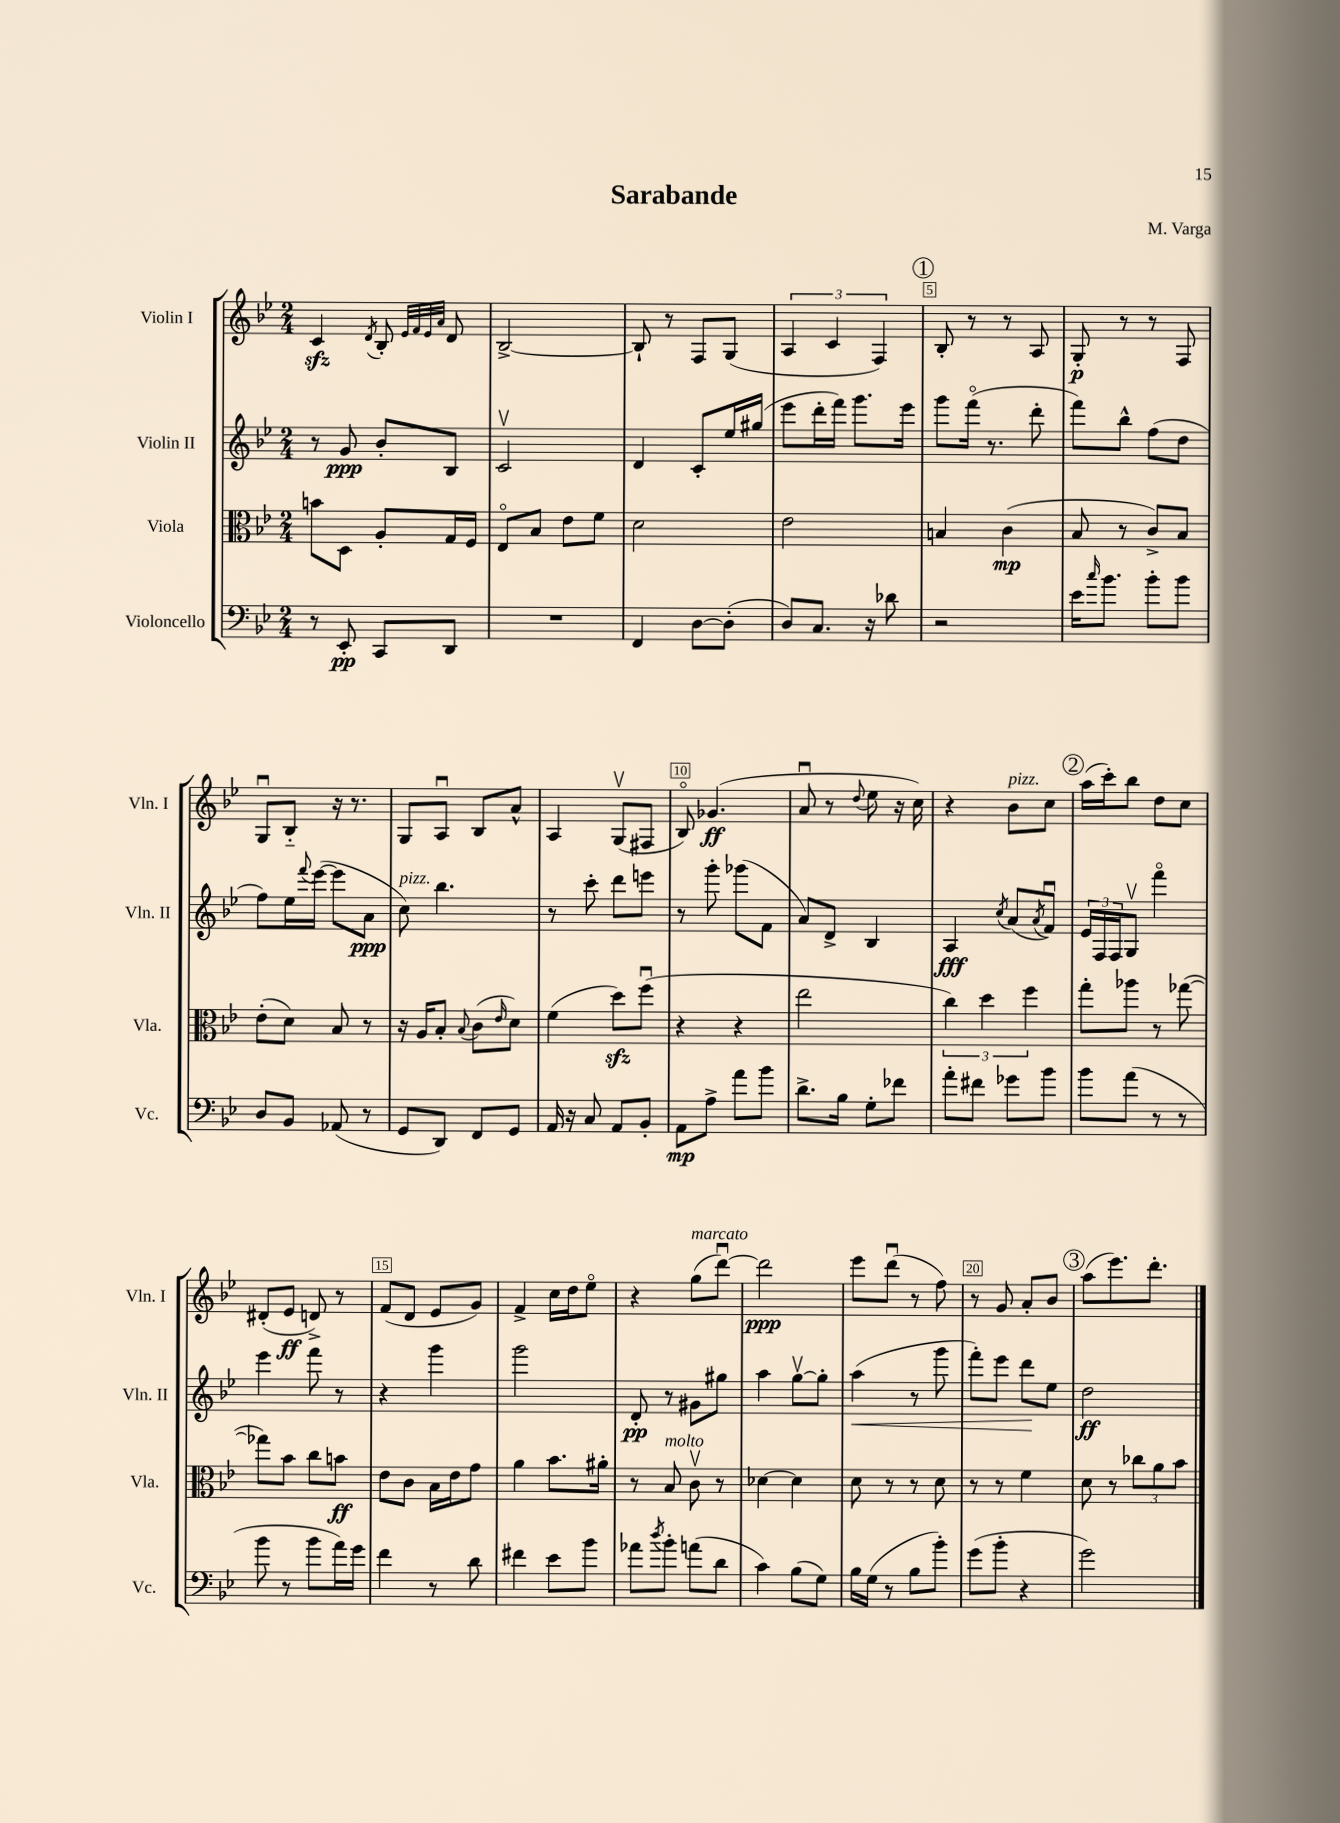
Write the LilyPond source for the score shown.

\header { title = "Sarabande" composer = "M. Varga" }
<<
\new StaffGroup <<
\new Staff = "s0" \with { instrumentName = "Violin I" shortInstrumentName = "Vln. I" } {
    \clef treble \key bes \major \numericTimeSignature \time 2/4
    c'4\sfz \acciaccatura { d'8 } bes8-. \grace { ees'32 f'32 ees'32 a'32 } d'8 |
    bes2~-> |
    bes8-! r8 f8 g8( |
    \tuplet 3/2 { a4 c'4 f4) } |
    \mark \markup { \circle "1" } bes8-. r8 r8 a8 |
    g8-.\p r8 r8 f8 |
    g8\downbow bes8-_ r16 r8. |
    g8 a8\downbow bes8 a'8-^ |
    a4 g8\upbow( fis8 |
    bes8\flageolet) ges'4.\ff( |
    a'8\downbow r8 \appoggiatura { d''8 } ees''8 r16 c''16) |
    r4 bes'8^\markup { \italic "pizz." } c''8 |
    \mark \markup { \circle "2" } a''16( c'''16-.) bes''8 d''8 c''8 |
    dis'8-.( ees'8\ff d'8->) r8 |
    f'8( d'8 ees'8 g'8) |
    f'4-> c''16 d''16 ees''8\flageolet |
    r4 g''8^\markup { \italic "marcato" }( d'''8~\downbow) |
    d'''2\ppp |
    ees'''8 d'''8\downbow( r8 f''8) |
    r8 g'8 a'8-. bes'8 |
    \mark \markup { \circle "3" } a''8( ees'''8.) d'''8.-. \bar "|." |
}
\new Staff = "s1" \with { instrumentName = "Violin II" shortInstrumentName = "Vln. II" } {
    \clef treble \key bes \major \numericTimeSignature \time 2/4
    r8 g'8\ppp bes'8-. bes8 |
    c'2\upbow |
    d'4 c'8-. ees''16 gis''16( |
    ees'''8 d'''16-. f'''16) g'''8. ees'''16 |
    \mark \markup { \circle "1" } g'''8 f'''16\flageolet( r8. d'''8-. |
    f'''8) bes''8-^ f''8( d''8 |
    f''8) ees''16 \appoggiatura { f'''8 } ees'''16~( ees'''8 a'8\ppp |
    c''8^\markup { \italic "pizz." }) bes''4. |
    r8 c'''8-. d'''8 e'''8 |
    r8 g'''8-. ges'''8( f'8 |
    a'8) d'8-> bes4 |
    a4\fff \acciaccatura { c''8 } a'8( \acciaccatura { a'8 } f'8\downbow) |
    \mark \markup { \circle "2" } \tuplet 3/2 { ees'16 f16 f16 } g8\upbow f'''4\flageolet |
    ees'''4 f'''8 r8 |
    r4 g'''4 |
    g'''2 |
    d'8-.\pp r8 gis'8 gis''8 |
    a''4 g''8~\upbow g''8-. |
    a''4\<( r8 g'''8 |
    f'''8-.) ees'''8 d'''8\! ees''8 |
    \mark \markup { \circle "3" } d''2\ff \bar "|." |
}
\new Staff = "s2" \with { instrumentName = "Viola" shortInstrumentName = "Vla." } {
    \clef alto \key bes \major \numericTimeSignature \time 2/4
    b'8 d8 a8-. g16 f16 |
    ees8\flageolet bes8 ees'8 f'8 |
    d'2 |
    ees'2 |
    \mark \markup { \circle "1" } b4 c'4\mp( |
    bes8 r8 c'8->) bes8 |
    ees'8-.( d'8) bes8 r8 |
    r16 a16 bes8-. \appoggiatura { bes8 } c'8( \grace { ees'16 } d'8) |
    f'4( d''8\sfz) f''8\downbow( |
    r4 r4 |
    ees''2 |
    \tuplet 3/2 { c''4) d''4 f''4 } |
    \mark \markup { \circle "2" } g''8-. aes''8 r8 ges''8~( |
    ges''8) bes'8 c''8 b'8\ff |
    ees'8 c'8 bes16 ees'16 g'8 |
    a'4 bes'8. ais'16-. |
    r8 bes8^\markup { \italic "molto" } c'8\upbow r8 |
    des'4~ des'4 |
    d'8 r8 r8 d'8 |
    r8 r8 f'4 |
    \mark \markup { \circle "3" } d'8 r8 \tuplet 3/2 { ces''8 a'8 bes'8 } \bar "|." |
}
\new Staff = "s3" \with { instrumentName = "Violoncello" shortInstrumentName = "Vc." } {
    \clef bass \key bes \major \numericTimeSignature \time 2/4
    r8 ees,8-.\pp c,8 d,8 |
    R2 |
    f,4 d8~ d8-.( |
    d8) c8. r16 des'8 |
    \mark \markup { \circle "1" } r2 |
    ees'16 \grace { c''16 } bes'8. bes'8-. bes'8 |
    d8 bes,8 aes,8( r8 |
    g,8 d,8) f,8 g,8 |
    a,16 r16 c8 a,8 bes,8-. |
    a,8\mp a8-> a'8 bes'8 |
    d'8.-> bes16 g8-. fes'8 |
    a'8-. fis'8 ges'8 bes'8 |
    \mark \markup { \circle "2" } bes'8 a'8( r8 r8 |
    bes'8 r8 bes'8 a'16) g'16 |
    f'4 r8 d'8 |
    fis'4 ees'8 bes'8 |
    aes'8 \acciaccatura { d''8 } bes'8-. a'8( d'8 |
    c'4) bes8( g8) |
    bes16 g16( r8 bes8 bes'8-.) |
    g'8( bes'8-. r4 |
    \mark \markup { \circle "3" } g'2) \bar "|." |
}
>>
>>
\layout { \context { \Score \override BarNumber.break-visibility = ##(#f #t #t) barNumberVisibility = #(every-nth-bar-number-visible 5) \override BarNumber.stencil = #(make-stencil-boxer 0.1 0.3 ly:text-interface::print) } }
